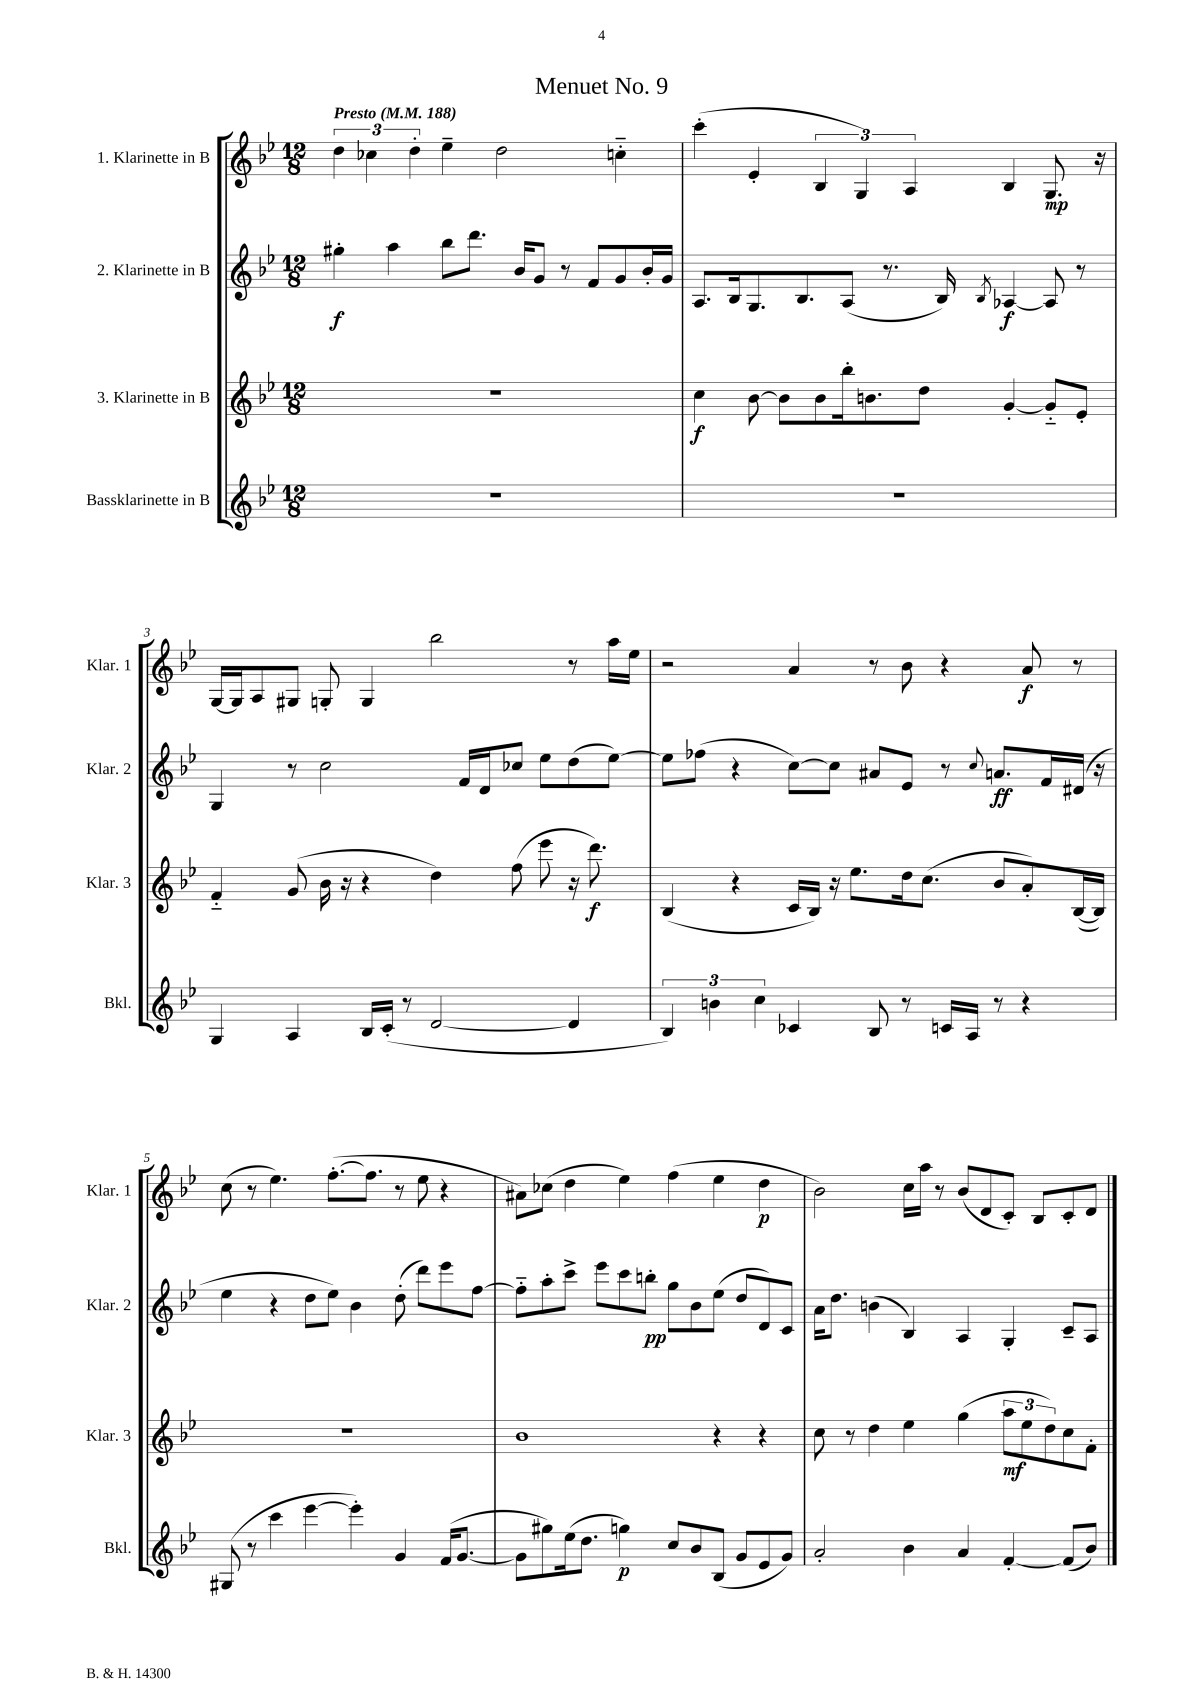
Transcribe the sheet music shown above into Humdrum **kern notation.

**kern	**kern	**kern	**kern
*staff4	*staff3	*staff2	*staff1
*clefG2	*clefG2	*clefG2	*clefG2
*k[b-e-]	*k[b-e-]	*k[b-e-]	*k[b-e-]
*M12/8	*M12/8	*M12/8	*M12/8
*MM188	*MM188	*MM188	*MM188
1.r	1.r	4gg#'	6dd
.	.	.	6cc-
.	.	4aa	.
.	.	.	6dd'
.	.	8bb-	4ee-~
.	.	8.ddd	.
.	.	.	2dd
.	.	16b-	.
.	.	8g	.
.	.	8r	.
.	.	8f	.
.	.	8g	4cc'~
.	.	16b-'	.
.	.	16g	.
=	=	=	=
1.r	4cc	8.A	(4ccc'
.	.	16B-	.
.	[8b-	8.G	4e-'
.	8b-]	.	.
.	.	8.B-	.
.	8b-	.	6B-
.	16bb-'	(8A	.
.	.	.	6G)
.	8.b	.	.
.	.	8.r	.
.	.	.	6A
.	8dd	.	.
.	.	16B-)	.
.	.	8qB-	.
.	[4g'	[4A-	4B-
.	8g'~]	8A-]	8.G
.	8e-'	8r	.
.	.	.	16r
=	=	=	=
4G	4f'~	4G	[16G
.	.	.	16G]
.	.	.	8A
4A	(8g	8r	8G#
.	16b-	2cc	8G'
.	16r	.	.
16B-	4r	.	4G
(16c'	.	.	.
8r	.	.	.
[2d	4dd)	.	2bb-
.	.	16f	.
.	.	16d	.
.	(8ff	8cc-	.
.	8eee-	8ee-	.
4d]	16r	(8dd	8r
.	8.ddd)	.	.
.	.	[8ee-)	16aa
.	.	.	16ee-
=	=	=	=
6B-)	(4B-	8ee-]	2r
.	.	(8ff-	.
6b	.	.	.
.	4r	4r	.
6cc	.	.	.
4c-	16c	[8cc)	4a
.	16B-)	.	.
.	16r	8cc]	.
.	8.ee-	.	.
8B-	.	8a#	8r
8r	16dd	8e-	8b-
.	(8.cc	.	.
16c	.	8r	4r
16A	.	.	.
.	.	8qqcc	.
8r	8b-	8.a	.
4r	8a')	.	8a
.	.	16f	.
.	([16B-	(16d#	8r
.	16B-])	16r	.
=	=	=	=
(8G#	1.r	4ee-	(8cc
8r	.	.	8r
4ccc	.	4r	4.ee-)
[4eee-	.	8dd	.
.	.	8ee-)	([8.ff'
4eee-'])	.	4b-	.
.	.	.	8.ff]
4g	.	(8dd'	8r
.	.	8ddd)	8ee-
(16f	.	8eee-	4r
[8.g	.	.	.
.	.	[8ff	.
=	=	=	=
8g]	1b-	8ff'~]	8a#)
8gg#)	.	8aa'	(8cc-
(16ee-	.	8ccc^	4dd
8.dd	.	.	.
.	.	8eee-	.
4gg)	.	8ccc	4ee-)
.	.	8bb'	.
8cc	.	8gg	(4ff
8b-	.	8b-	.
(8B-	4r	(8ee-	4ee-
8g	.	8dd	.
8e-	4r	8d)	4dd
8g)	.	8c	.
=	=	=	=
2a'	8cc	16a	2b-)
.	.	8.dd	.
.	8r	.	.
.	4dd	(4b	.
4b-	4ee-	4B-)	16cc
.	.	.	16aa
.	.	.	8r
4a	(4gg	4A	(8b-
.	.	.	8d
[4f'	12aa	4G'	8c')
.	12ee-	.	.
.	.	.	8B-
.	12dd)	.	.
(8f]	8cc	8c~	8c'
8b-)	8f'	8A	8d
==	==	==	==
*-	*-	*-	*-
